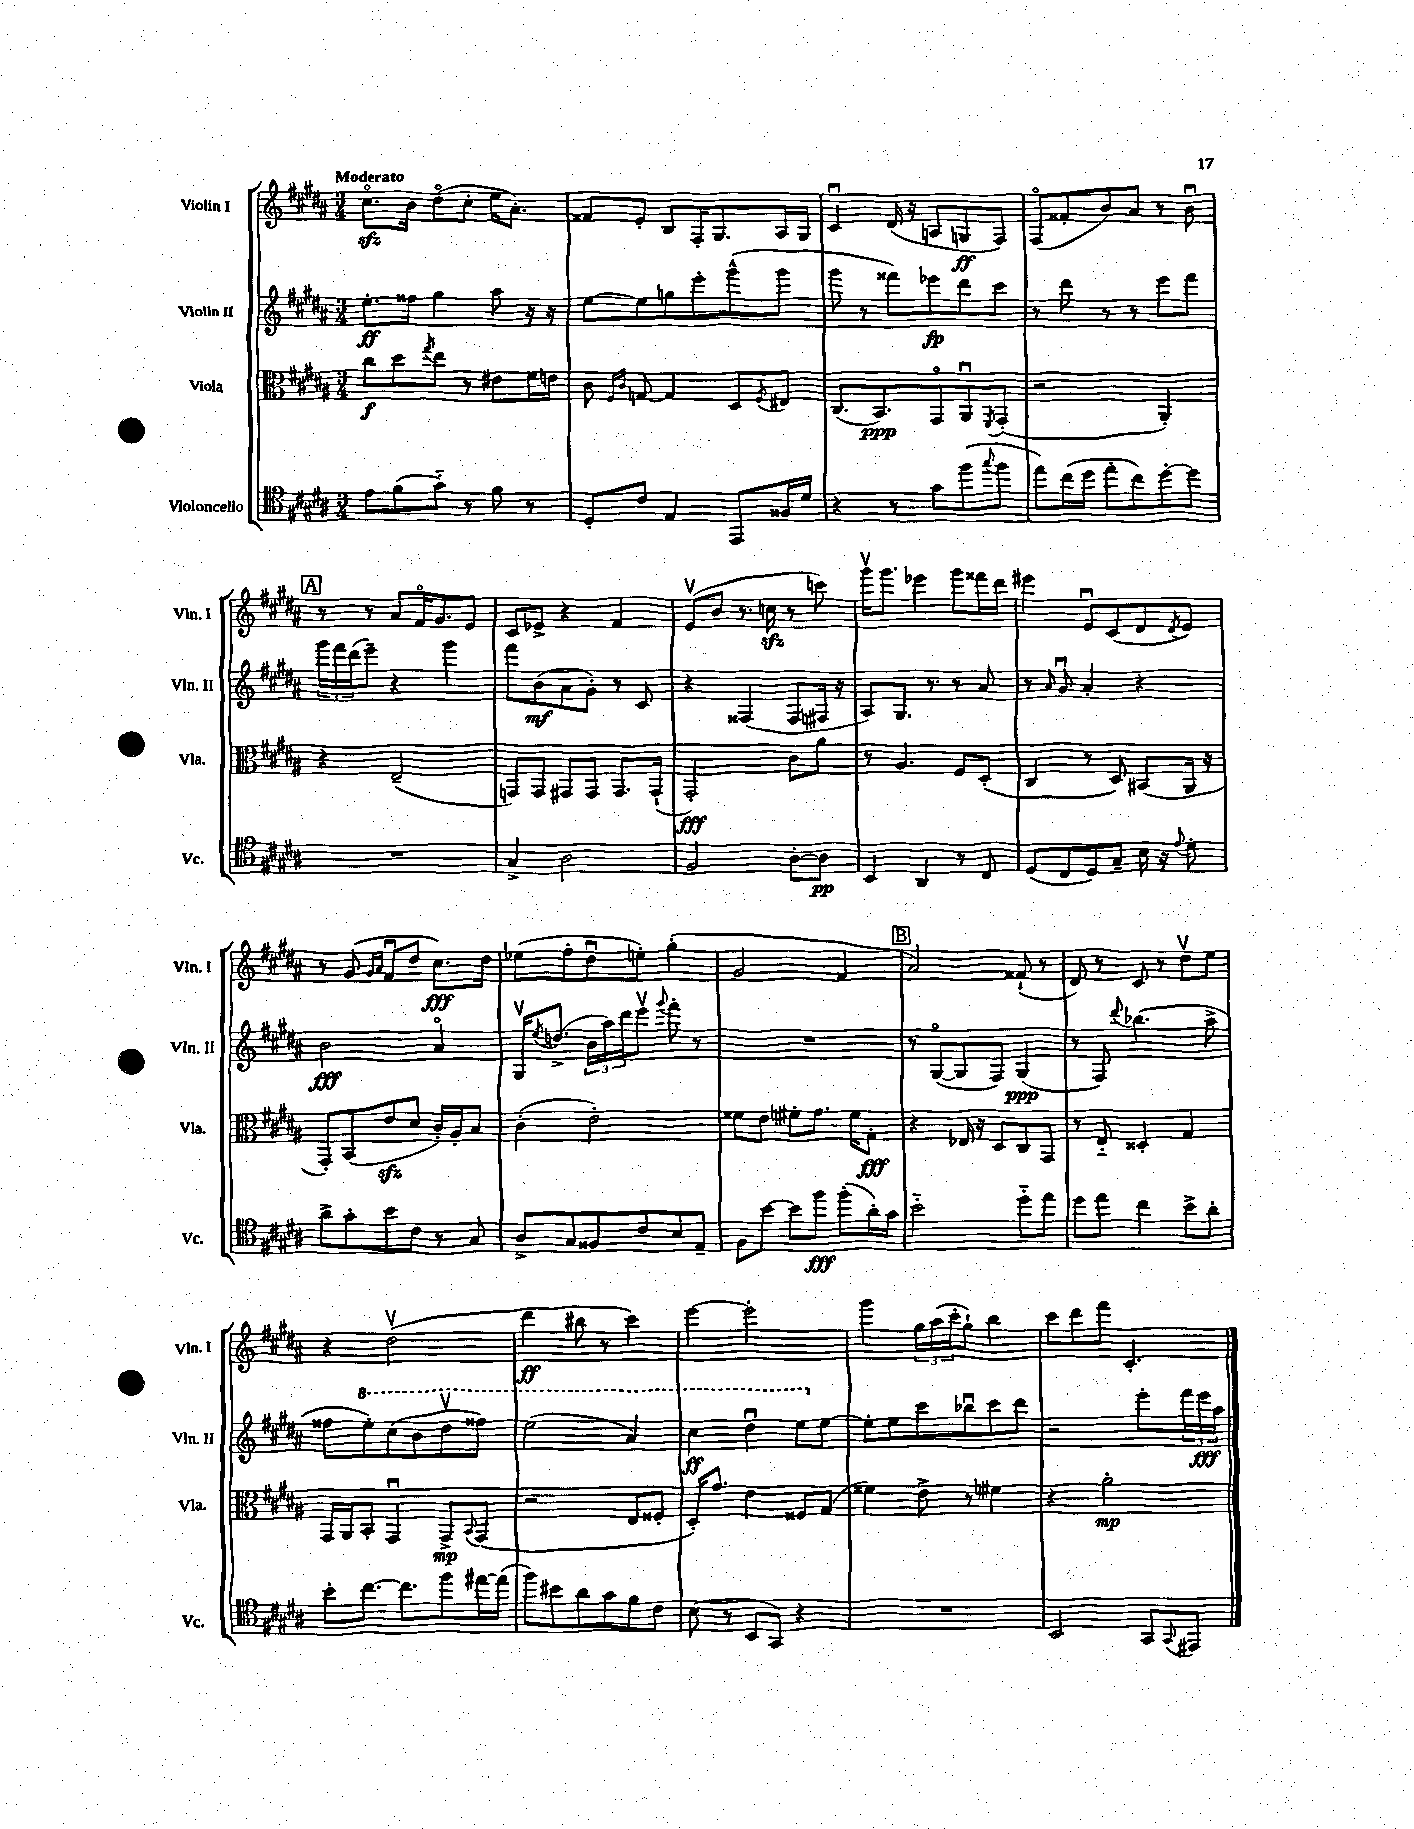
<<
\new StaffGroup <<
\new Staff = "s0" \with { instrumentName = "Violin I" shortInstrumentName = "Vln. I" } {
    \clef treble \key b \major \numericTimeSignature \time 3/4 \tempo "Moderato"
    cis''8.\flageolet\sfz b'16 dis''8\flageolet( cis''8-. e''16 ais'8.-.) |
    fisis'8 e'8-. b8 fis16-. gis8. ais16 gis16 |
    cis'4\downbow dis'16( r16 a8 g8\ff fis8) |
    fis8\flageolet( fisis'8-. b'8) ais'8 r8 b'8\downbow |
    \mark \markup { \box "A" } r8 r8 ais'8 fis'16\flageolet gis'8. e'8 |
    cis'8 ees'8-> r4 fis'4 |
    e'8\upbow( b'8 r8. c''16\sfz r8 c'''8) |
    gis'''16\upbow gis'''8. ees'''4 gis'''8 fisis'''16 dis'''16 |
    eis'''4 e'8\downbow cis'8( dis'8 \acciaccatura { dis'8 } e'8) |
    r8 gis'8( \grace { gis'16 ais'16 } fis'8\downbow dis''8 cis''8.\fff) dis''16 |
    ees''8( fis''8-. dis''8\downbow e''8-.) gis''4-.( |
    gis'2 fis'4 |
    \mark \markup { \box "B" } ais'2) fisis'8-!( r8 |
    dis'8) r8 cis'8 r8 dis''8\upbow e''8 |
    r4 dis''2\upbow( |
    dis'''4\ff bis''8 r8 cis'''4) |
    e'''4~ e'''2-. |
    gis'''4 \tuplet 3/2 { gis''16 ais''16( cis'''16-. } gis''8-!) b''4 |
    cis'''8 dis'''8 fis'''8 cis'4.-. \bar "|." |
}
\new Staff = "s1" \with { instrumentName = "Violin II" shortInstrumentName = "Vln. II" } {
    \clef treble \key b \major \numericTimeSignature \time 3/4
    e''8.-.\ff fisis''16 gis''4 ais''8 r16 r16 |
    e''8~ e''8 g''8 e'''8-. gis'''8-^( gis'''8 |
    gis'''8 r8 fisis'''8) ees'''8\fp dis'''8 cis'''8 |
    r8 dis'''8 r8 r8 e'''8 fis'''8 |
    \mark \markup { \box "A" } \tuplet 3/2 { gis'''16 fis'''16 dis'''16( } e'''8--) r4 gis'''4 |
    fis'''8 b'8\mf( ais'8 gis'8-.) r8 cis'8 |
    r4 fisis4( fisis8 fis16 r16 |
    ais8) gis8. r8. r8 ais'8 |
    r8 \grace { ais'16 } gis'8\downbow ais'4-. r4 |
    b'2\fff ais'4\flageolet |
    gis16\upbow \acciaccatura { e''8 } d''8.->( \tuplet 3/2 { b'16 ais''16) dis'''16 } e'''8\upbow \appoggiatura { gis'''8 } fis'''8-. r8 |
    R2. |
    \mark \markup { \box "B" } r8 gis8~\flageolet( gis8 fis8) gis4\ppp( |
    r8 fis8) \appoggiatura { dis'''8 } bes''4.( ais''8-> |
    fisis''8 \ottava #1 e'''8-.) cis'''8( b''8 dis'''8\upbow fisis'''8) |
    e'''2( ais''4) |
    cis'''4\ff dis'''4\downbow e'''8 \ottava #0 e''8~ |
    e''8-. e''8 cis'''8 bes''8\downbow cis'''8 dis'''8 |
    r2 e'''8-. \tuplet 3/2 { fis'''16 e'''16\fff ais''16 } \bar "|." |
}
\new Staff = "s2" \with { instrumentName = "Viola" shortInstrumentName = "Vla." } {
    \clef alto \key b \major \numericTimeSignature \time 3/4
    cis''8\f dis''8 \acciaccatura { gis''8 } e''8 r8 eis'8 fis'16 e'16 |
    cis'8 \grace { fis16 cis'16 } g8~ g4 dis8 \acciaccatura { fis8 } eis8 |
    cis8.( b,8.\ppp) gis,8\flageolet ais,8\downbow \acciaccatura { fis,8 } gis,8-.( |
    r2 ais,4-.) |
    \mark \markup { \box "A" } r4 e2--( |
    g,8) g,8 gis,8 gis,8 gis,8. gis,16-!( |
    gis,2-.\fff) cis'8 ais'8 |
    r8 ais4. fis8 dis8-.( |
    cis4 r8 dis8) bis,8( ais,16 r16 |
    gis,8-.) b,8( e'8\sfz dis'8 cis'16-.) ais16-. b8 |
    cis'4-.( e'2-.) |
    fisis'8 e'8 fis'8-. gis'8. fis'16 gis8-.\fff |
    \mark \markup { \box "B" } r4 ees16 r16 dis8 cis8 gis,8 |
    r8 e8-_ disis4-. gis4 |
    gis,16 ais,16 b,8-. gis,4\downbow gis,8->\mp \appoggiatura { b,8 } gis,8( |
    r2 e8 fisis8-. |
    dis16-.) gis'8. e'4 fisis8 gis8( |
    fisis'4) e'8-> r8 fis'4 |
    r4 ais'2-.\mp \bar "|." |
}
\new Staff = "s3" \with { instrumentName = "Violoncello" shortInstrumentName = "Vc." } {
    \clef tenor \key b \major \numericTimeSignature \time 3/4
    e'8 fis'8( gis'8-_) r8 fis'8 r8 |
    dis8-. cis'8 e4 e,8 fisis16 dis'16 |
    r4 r8 gis'8 fis''8( \appoggiatura { gis''8 } fis''8 |
    e''8) cis''16( dis''16 e''8-. cis''8) dis''8~-. dis''8 |
    \mark \markup { \box "A" } R2. |
    gis4-> ais2 |
    fis2 ais8~-. ais8\pp |
    b,4 ais,4 r8 cis8 |
    dis8( cis8 dis8) gis8-- b16 r16 \appoggiatura { e'8 } dis'8-. |
    ais'8-> gis'8-. b'8 cis'8 r8 gis8 |
    ais8-> gis8 fisis8 cis'8 b8 e8-- |
    fis8 b'8~ b'8 fis''8\fff fis''8-.( ais'16-.) gis'16 |
    \mark \markup { \box "B" } b'2-_ dis''8-_ e''8 |
    dis''8 e''8 cis''4 b'8-> ais'8-. |
    b'8-. cis''8.~ cis''8. fis''8 eis''16~ eis''16( |
    fis''8) bis'8 ais'8 gis'8 fis'8 cis'8 |
    b8( r8 b,8 gis,8) r4 |
    R2. |
    b,2 gis,8 \appoggiatura { gis,8 } eis,8 \bar "|." |
}
>>
>>
\layout { \context { \Score \remove "Bar_number_engraver" } }
